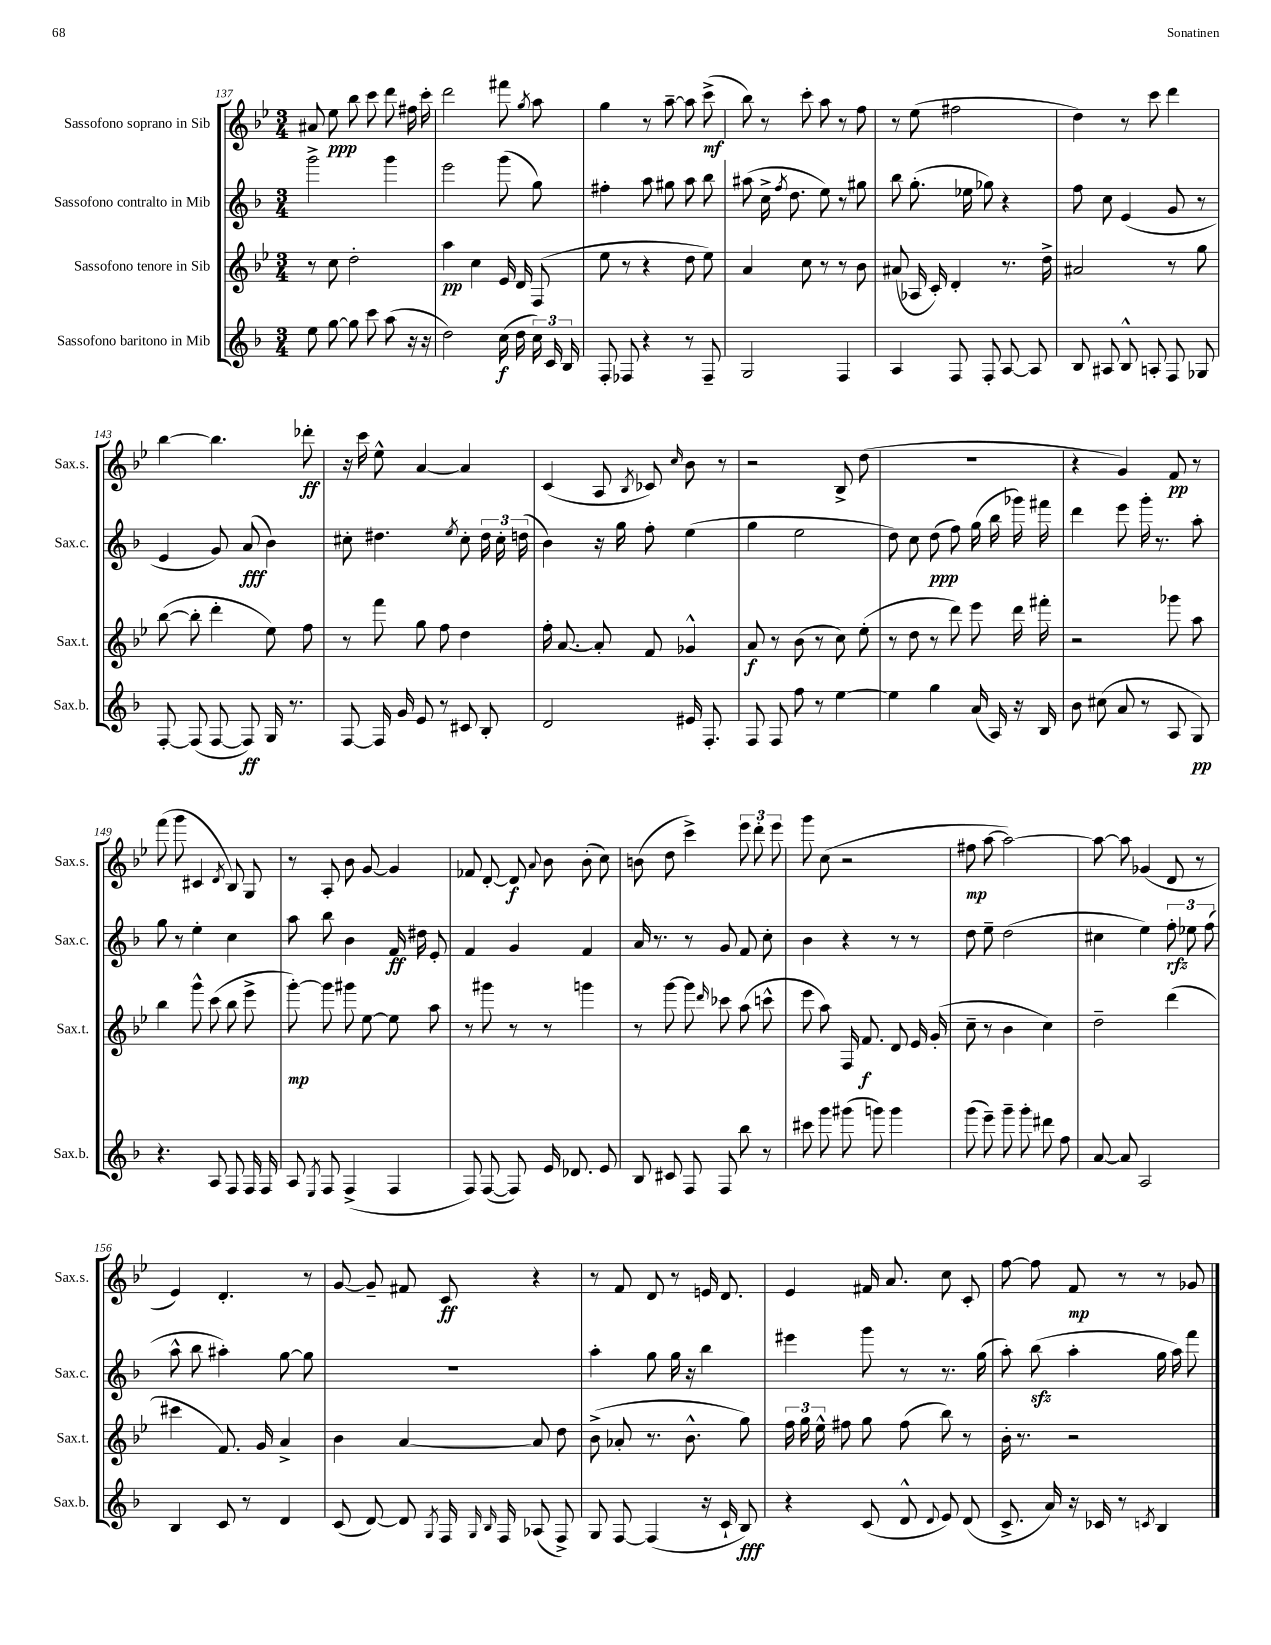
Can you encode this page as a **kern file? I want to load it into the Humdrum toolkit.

**kern	**kern	**kern	**kern
*staff4	*staff3	*staff2	*staff1
*clefG2	*clefG2	*clefG2	*clefG2
*k[b-]	*k[b-e-]	*k[b-]	*k[b-e-]
*M3/4	*M3/4	*M3/4	*M3/4
8ee	8r	2ggg^	8a#
[8gg	8cc	.	8ee-
8gg]	2dd'	.	8bb-
8ccc	.	.	8ccc
(8aa	.	4ggg	8ddd
16r	.	.	16ff#
16r	.	.	16ccc'
=	=	=	=
2dd)	4aa	2eee	2ddd
.	4cc	.	.
(16cc	16e-	(8ggg	8fff#
16dd	16d	.	.
.	.	.	8qgg
24cc)	(8F	8gg)	8aa
24c	.	.	.
24B-	.	.	.
=	=	=	=
8F'	8ee-	4ff#'	4gg
8F-	8r	.	.
4r	4r	8aa	8r
.	.	8gg#	[8aa~
8r	8dd	8aa	8aa]
8F-~	8ee-)	8bb-	(8ccc^
=	=	=	=
2G	4a	(8aa#	8bb-)
.	.	16cc^	8r
.	.	8qff	.
.	.	8.dd	.
.	8cc	.	8ccc'
.	8r	8ee)	8aa
4F	8r	8r	8r
.	8b-	8gg#	8ff
=	=	=	=
4A	(8a#	8bb-	8r
.	16A-	(8.gg'	(8ee-
.	16c')	.	.
8F	4d'	.	2ff#
.	.	16ee-	.
8F'	.	8gg-)	.
[8A	8.r	4r	.
8A]	.	.	.
.	16dd^	.	.
=	=	=	=
8B-	2a#	8ff	4dd)
8A#	.	8cc	.
8B-^^	.	(4e	8r
8A'	.	.	8ccc
8F	8r	8g	4ddd
8G-	8gg	8r	.
=	=	=	=
[8F'	([8bb-	4e	[4bb-
(8F]	8bb-']	.	.
[8F	4ddd'	8g)	4.bb-]
8F])	.	(8a	.
16G	8ee-)	4b-)	.
8.r	.	.	.
.	8ff	.	8ddd-'
=	=	=	=
[8F	8r	8cc#'	16r
.	.	.	16ccc
16F]	8fff	4.dd#	8ee-^^
16g	.	.	.
8e	8gg	.	[4a
8r	8ff	.	.
.	.	8qee	.
8c#	4dd	8cc#'	4a]
8B-'	.	24dd#	.
.	.	24cc#'	.
.	.	(24dd	.
=	=	=	=
2d	16ff'	4b-)	(4c
.	[8.a	.	.
.	8a']	16r	8A
.	.	16gg	.
.	.	.	8qB-
.	8f	8ff'	8c-)
.	.	.	16qqcc
16e#	4g-^^	(4ee	8b-
8.F'	.	.	.
.	.	.	8r
=	=	=	=
8F	8a	4gg	2r
8F	8r	.	.
8ff	(8b-	2ee	.
8r	8r	.	.
[4ee	8cc)	.	8B-^
.	(8ee-'	.	(8dd
=	=	=	=
4ee]	8r	8dd)	2.r
.	8dd	8cc	.
4gg	8r	(8dd	.
.	8ddd)	8ff)	.
(16a	8eee-	(16gg	.
16A)	.	16bb-	.
16r	16ddd	16ggg-)	.
16B-	16fff#'	16fff#	.
=	=	=	=
8b-	2r	4ddd	4r
(8cc#	.	.	.
8a	.	8eee	4g)
8r	.	16ggg'	.
.	.	8.r	.
8A	8ggg-	.	8f
8G)	8aa	8aa'	8r
=	=	=	=
4.r	4bb-	8gg	(8fff
.	.	8r	8ggg
.	8ggg^^	4ee'	4c#
8A	(8ccc	.	.
.	.	.	8qd
8F	8bb-	4cc	8B-)
16F	8eee-^	.	8G
16F	.	.	.
=	=	=	=
8A	[8ggg')	8aa	8r
8qE	.	.	.
8F	8ggg]	8bb-	8A'
(4F^	8ggg#	4b-	8b-
.	[8ee-	.	[8g
4F	8ee-]	16f	4g]
.	.	16dd#	.
.	8aa	8e'	.
=	=	=	=
8F)	8r	4f	8f-
([8F	8ggg#	.	[8d'
8F])	8r	4g	8d]
.	.	.	8qqa
16e	8r	.	8b-
8.d-	.	.	.
.	4ggg	4f	(8b-'
8e	.	.	8cc)
=	=	=	=
8B-	8r	16a	(8b
.	.	8.r	.
8c#	[8ggg	.	8dd
8F	8ggg]	8r	4ccc^)
.	16qqddd	.	.
8F	8ccc-	8g	.
8bb-	(8aa	8f	12eee-
.	.	.	12ddd'
8r	8ccc^^	8cc'	.
.	.	.	12eee-
=	=	=	=
8ccc#	8eee-	4b-	8ggg
8ggg	8aa)	.	(8cc
(8ggg#	16F	4r	2r
.	8.f	.	.
8ggg)	.	.	.
4ggg	8d	8r	.
.	16e-	8r	.
.	(16g'	.	.
=	=	=	=
(8ggg	8cc~	8dd	8ff#
8eee~)	8r	8ee~	[8aa
8ggg~	4b-	(2dd	2aa_)
8ggg'	.	.	.
8ddd#	4cc)	.	.
8ff	.	.	.
=	=	=	=
[8a	2dd~	4cc#	8aa_
8a]	.	.	8aa]
2A	.	4ee)	(4g-
.	(4ddd	12ff'	8d
.	.	12ee-	.
.	.	.	8r
.	.	(12ff	.
=	=	=	=
4B-	4ccc#	8aa^^	4e-)
.	.	8bb-	.
8c	8.f)	4aa#')	4.d'
8r	.	.	.
.	16g	.	.
4d	4a^	[8gg	.
.	.	8gg]	8r
=	=	=	=
(8c	4b-	2.r	[8g
[8d)	.	.	8g~]
8d]	[4a	.	8f#
8qG	.	.	.
16F	.	.	8c
16qqG	.	.	.
16qqB-	.	.	.
16F	.	.	.
(8A-	8a]	.	4r
8F^)	8dd	.	.
=	=	=	=
8G	(8b-^	4aa'	8r
[8F	8a-'	.	8f
(4F]	8.r	8gg	8d
.	.	16gg	8r
.	8.b-^^	16r	.
16r	.	4bb-	16e
16c`	.	.	8.d
8B-)	8gg)	.	.
=	=	=	=
4r	24ff	4eee#	4e-
.	24gg	.	.
.	24ee-^^	.	.
.	8ff#	.	.
(8c	8gg	8ggg	16f#
.	.	.	8.a
8d^^	(8ff#	8r	.
8qqd	.	.	.
8e)	8bb-)	8.r	8cc
(8d	8r	.	8c'
.	.	(16gg	.
=	=	=	=
8.c^	16b-'	8aa')	[8ff
.	8.r	.	.
.	.	(8bb-	8ff]
16a)	.	.	.
16r	2r	4aa'	8f
16c-	.	.	.
8r	.	.	8r
8qc	.	.	.
4B-	.	16gg	8r
.	.	16aa)	.
.	.	8fff	8g-
==	==	==	==
*-	*-	*-	*-
